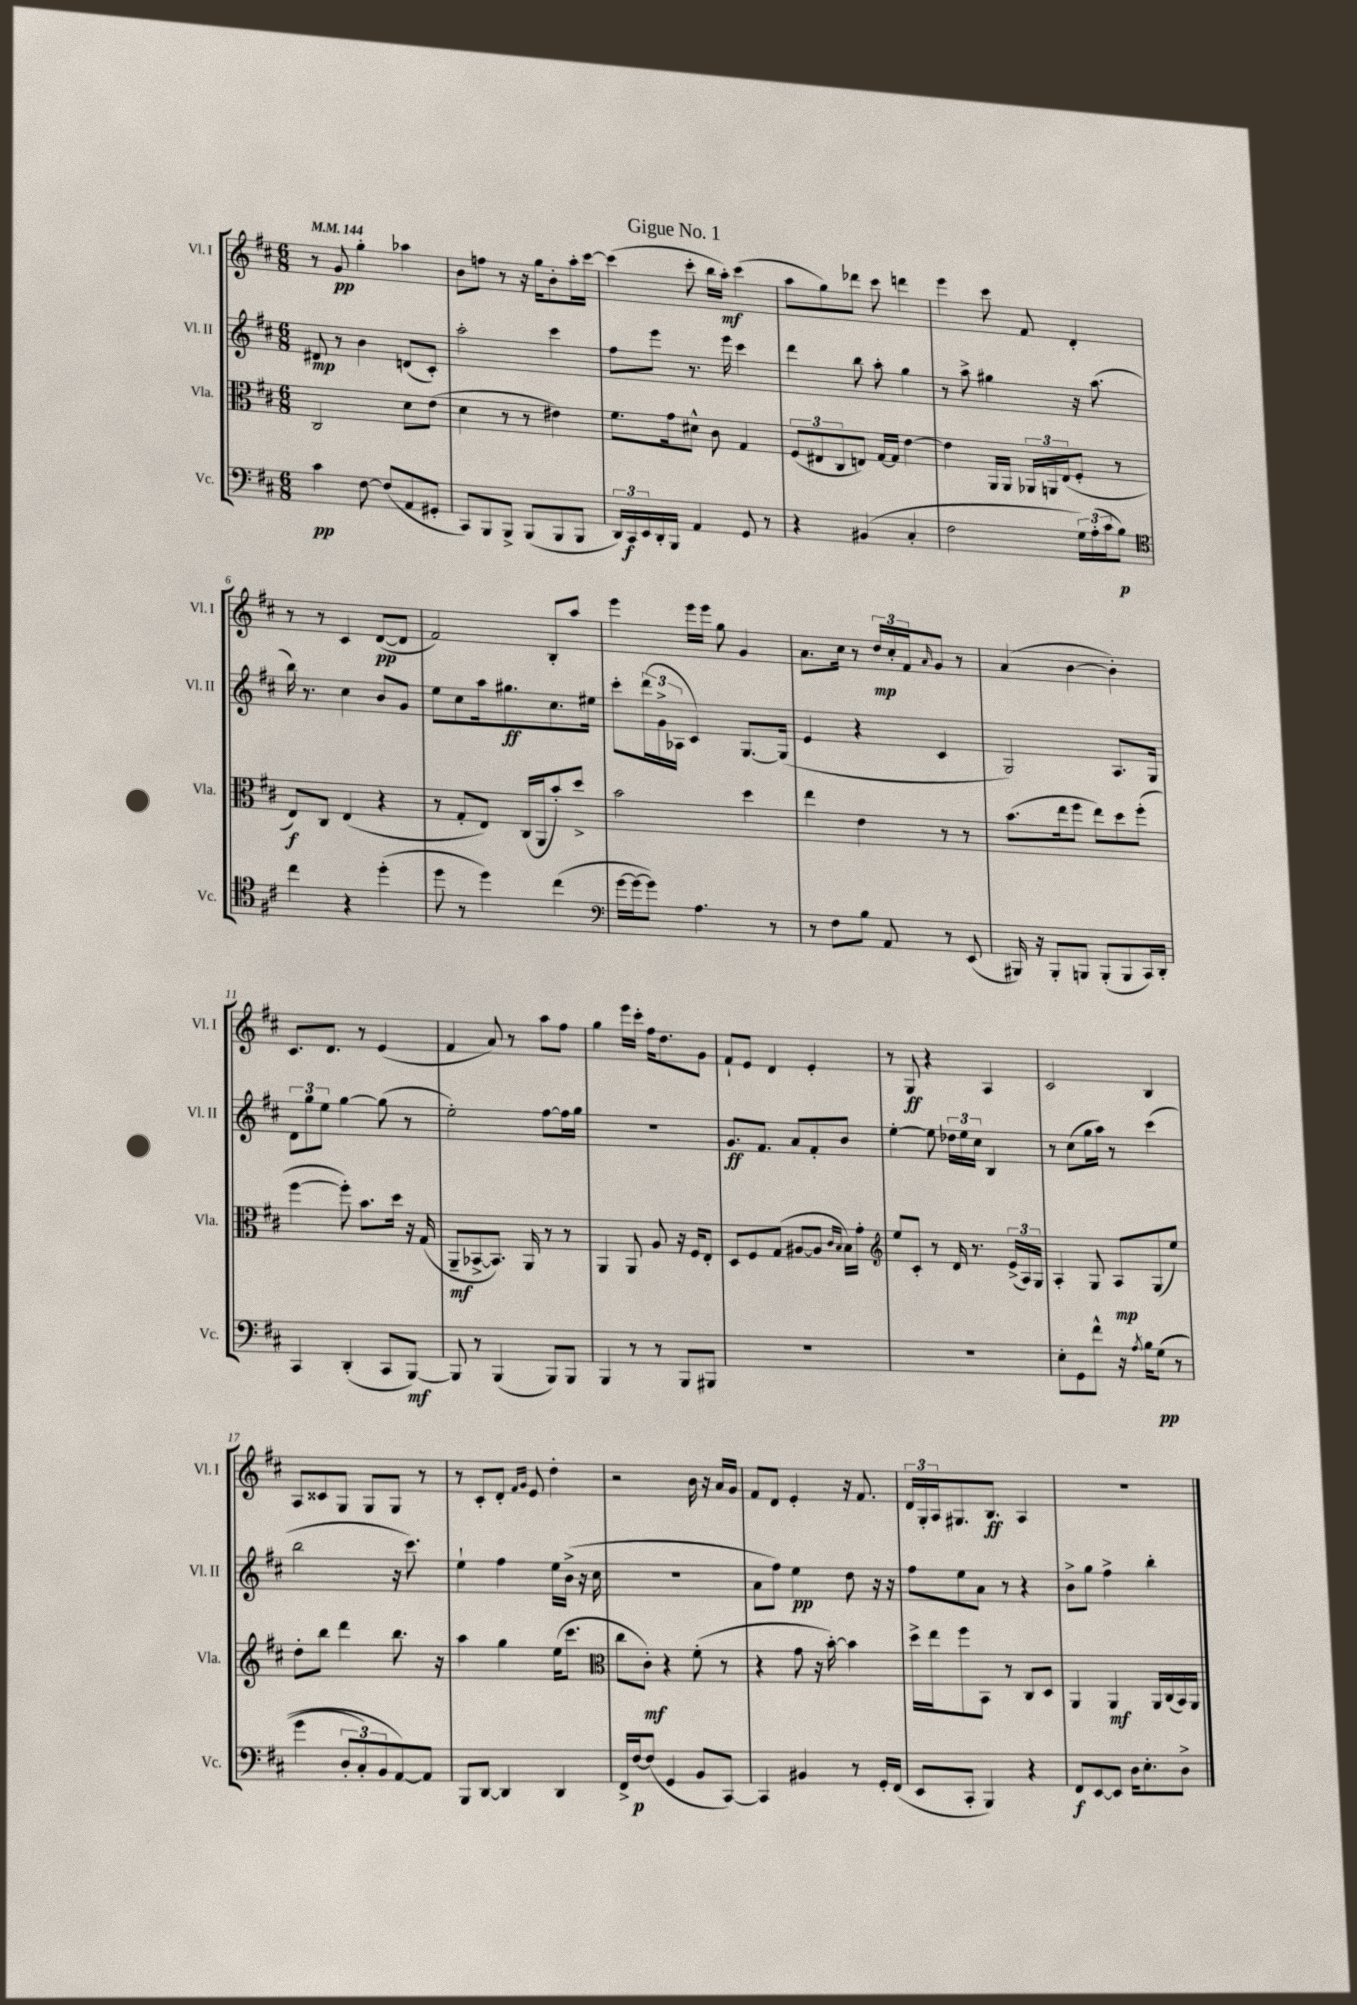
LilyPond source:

\header { title = "Gigue No. 1" }
<<
\new StaffGroup <<
\new Staff = "s0" \with { instrumentName = "Vl. I" shortInstrumentName = "Vl. I" } {
    \clef treble \key d \major \numericTimeSignature \time 6/8 \tempo 4 = 144
    r8 g'8\pp g''4-. aes''4 |
    b'8 f''8 r8 r16 g''16 b'8-. a''16-. cis'''16~ |
    cis'''4( cis'''8-. b''16 a''16-.\mf) cis'''4( |
    a''8 g''8) des'''8 cis'''8 d'''4 |
    e'''4 cis'''8 fis'8 d'4-. |
    r8 r8 cis'4 d'8~\pp( d'8 |
    fis'2) b8-. a''8 |
    e'''4 e'''16 e'''16 g''8 g'4 |
    a'8. cis''16 r8 \tuplet 3/2 { d''16\mp cis''16-. fis'16 } \grace { a'16 } g'8 r8 |
    a'4( b'4~ b'4-.) |
    cis'8. d'8. r8 e'4( |
    fis'4 a'8) r8 a''8 fis''8 |
    g''4 e'''16 cis'''16-. fis''16 d''8. g'8 |
    fis'8-! e'8 d'4 e'4-. |
    r8 g8\ff r4 a4 |
    cis'2 b4 |
    a8 cisis'8 g8 g8 g8 r8 |
    r8 cis'8-. d'8-. \grace { fis'16 g'16 } e'8 d''4-. |
    r2 b'16 r16 a'16 g'16 |
    fis'8 d'8 e'4-. r16 fis'8. |
    \tuplet 3/2 { d'16 g16-. a16 } gis8. b8.\ff a4 |
    R2. \bar "|." |
}
\new Staff = "s1" \with { instrumentName = "Vl. II" shortInstrumentName = "Vl. II" } {
    \clef treble \key d \major \numericTimeSignature \time 6/8
    dis'8\mp r8 b'4 d'8( cis'8-.) |
    a''2-. cis'''4 |
    fis''8 e'''8 r8. e'''16 cis'''4 |
    d'''4 b''8 a''8-. g''4 |
    r8 a''8-> gis''4 r16 a''8.( |
    b''16) r8. cis''4 b'8 g'8 |
    e''8 cis''8 a''16 gis''8.\ff cis''8. eis''16 |
    cis'''8-. \tuplet 3/2 { d'''16( g'16-> aes16 } cis'4) g8.~ g16( |
    e'4 r4 cis'4 |
    g2) a8. g16 |
    \tuplet 3/2 { d'8 g''8 e''8 } g''4~ g''8( r8 |
    e''2-.) fis''8~ fis''16 g''16 |
    R2. |
    g'8.\ff fis'8. a'8 fis'8-. b'8 |
    e''4~-. e''8 \tuplet 3/2 { des''16 e''16 cis''16 } b4 |
    r8 cis''8( g''16 a''16) r8 cis'''4( |
    b''2 r16 cis'''8.) |
    e''4-! fis''4 e''16 b'16->( r16 cis''16 |
    R2. |
    a'8 fis''8) e''4\pp d''8 r16 r16 |
    fis''8 e''8 a'8 r8 r4 |
    b'8-> g''8 fis''4-> b''4-. \bar "|." |
}
\new Staff = "s2" \with { instrumentName = "Vla." shortInstrumentName = "Vla." } {
    \clef alto \key d \major \numericTimeSignature \time 6/8
    cis2 d'8 e'8( |
    d'4 r8 r8 eis'4) |
    fis'8. g'16 dis'8-^ cis'8 g4 |
    \tuplet 3/2 { fis8( eis8 cis8 } e8) g16~ g16 e'4~ |
    e'4 a,16 a,16 \tuplet 3/2 { aes,16 a,16 e16( } fis8-. r8 |
    e8\f) cis8 e4( r4 |
    r8 g8-. e8) cis16( a,16 b'8-.) d''8-> |
    b'2 d''4 |
    e''4 e'4 r8 r8 |
    b'8.( e''16 fis''8 e''8) d''8 fis''8-.( |
    fis''4~ fis''8-.) b'8. d''16 r16 g16( |
    a,8--\mf bes,8~-> bes,8.) a,16 r8 r8 |
    a,4 a,8 a8 r16 fis16 e8-. |
    d8 fis8 g8( ais8~ ais8 \grace { cis'16 b16 } b16) g'16-. |
    \clef treble e''8 cis'8-. r8 d'16 r8. \tuplet 3/2 { e'16->( a16) g16 } |
    a4-. g8 a8\mp g8( e''8) |
    d''8-. b''8 d'''4 b''8. r16 |
    a''4 g''4 e''16( cis'''8. |
    \clef alto cis''8 cis'8-.\mf) r4 fis'8-.( r8 |
    r4 g'8 r16 b'16~-.) b'4 |
    d''16-> e''16 fis''8 b,8 r8 cis8 d8 |
    a,4 a,4\mf a,16 cis16( b,16) a,16 \bar "|." |
}
\new Staff = "s3" \with { instrumentName = "Vc." shortInstrumentName = "Vc." } {
    \clef bass \key d \major \numericTimeSignature \time 6/8
    cis'4\pp fis8~ fis8( a,8 gis,8-. |
    cis,8) b,,8 b,,8-> b,,8( b,,8 b,,8 |
    \tuplet 3/2 { d,16) cis,16\f e,16 } d,16-. b,,16 a,4 g,8 r8 |
    r4 bis,4( cis4-. |
    fis2 \tuplet 3/2 { g16) a16-.( cis'16 } b8\p) |
    \clef tenor cis''4 r4 d''4-.( |
    d''8 r8 d''4) cis''4( |
    \clef bass g'16~ g'16~ g'8) a4. r8 |
    r8 fis8 b8 a,8 r8 e,8( |
    bis,,16) r16 bis,,8-. b,,8 b,,8-.( b,,8 cis,16) d,16-. |
    cis,4 d,4-.( cis,8 b,,8~\mf) |
    b,,8 r8 b,,4( b,,8) b,,8 |
    b,,4 r8 r8 b,,8 bis,,8 |
    R2. |
    R2. |
    e8-. g,8 fis'8-^ r16 \acciaccatura { a8 } b16 g8\pp(\( r8 |
    g'4 \tuplet 3/2 { d8-. cis8-.) b,8 } a,8~\) a,8 |
    b,,8 d,8~ d,4 d,4 |
    fis,16-> fis16~\p fis8( g,4 b,8 cis,8~) |
    cis,4 bis,4 r8 g,16-. fis,16( |
    e,8 cis,8-. b,,4) r4 |
    fis,8\f e,8~ e,8 d16 e8.-. d8-> \bar "|." |
}
>>
>>
